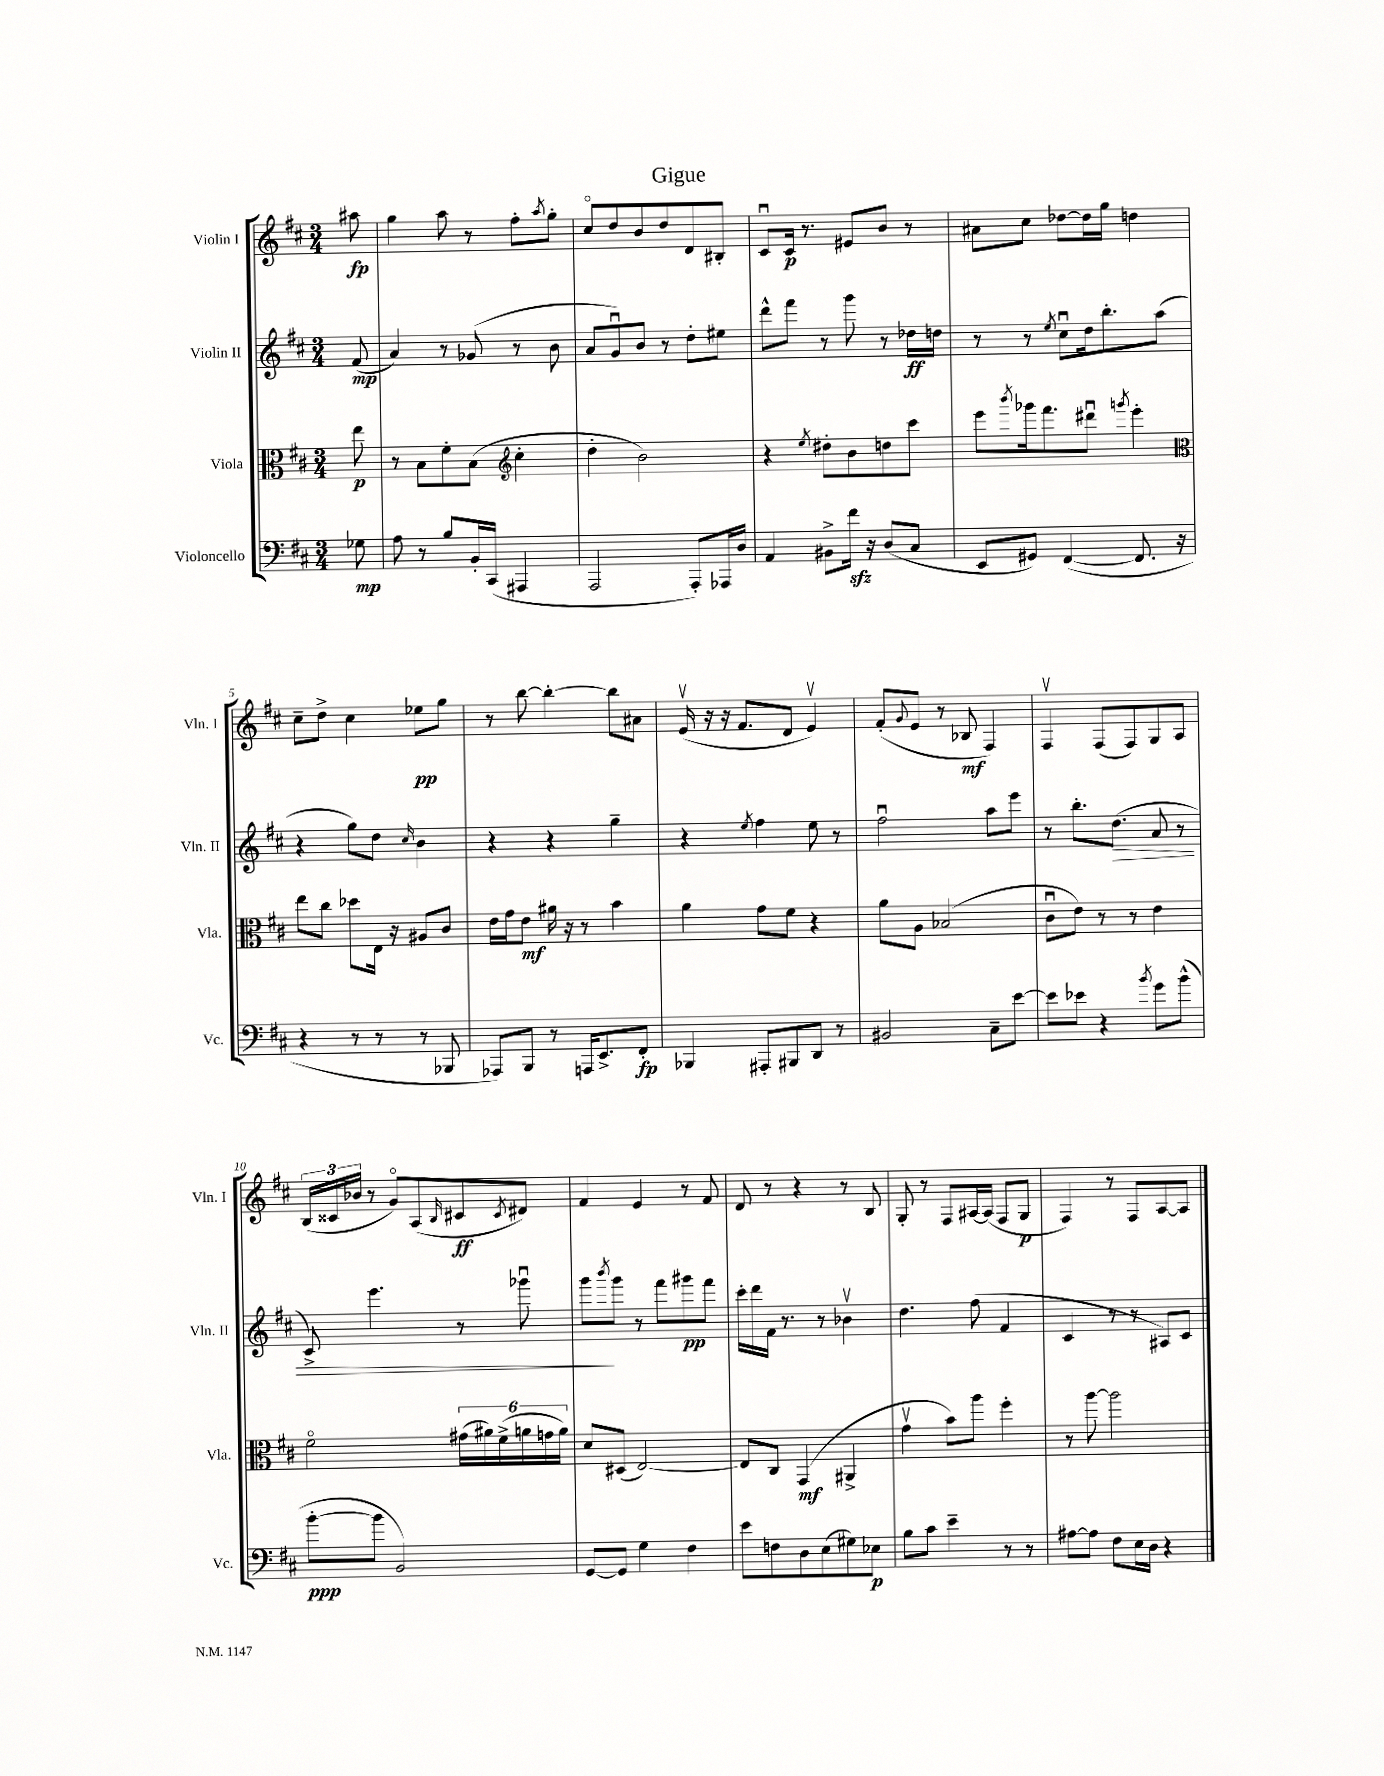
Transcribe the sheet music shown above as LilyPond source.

\header { title = "Gigue" }
<<
\new StaffGroup <<
\new Staff = "s0" \with { instrumentName = "Violin I" shortInstrumentName = "Vln. I" } {
    \clef treble \key d \major \numericTimeSignature \time 3/4 \partial 8
    ais''8\fp |
    g''4 a''8 r8 fis''8-. \acciaccatura { a''8 } g''8-. |
    cis''8\flageolet d''8 b'8 d''8 d'8 bis8-. |
    cis'8\downbow cis'16\p r8. eis'8 b'8 r8 |
    ais'8 cis''8 des''8~ des''16 g''16 d''4 |
    cis''8-- d''8-> cis''4 ees''8\pp g''8 |
    r8 b''8~ b''4~-. b''8 ais'8 |
    e'16\upbow( r16 r16 fis'8. d'8 e'4\upbow) |
    fis'8-.( \appoggiatura { g'8 } e'8 r8 bes8\mf fis4) |
    fis4\upbow fis8( fis8) g8 a8 |
    \tuplet 3/2 { b16( cisis'16 bes'16 } r8 g'8\flageolet) a8( \grace { b16 } cis'8\ff \acciaccatura { cis'8 } dis'8) |
    fis'4 e'4 r8 fis'8 |
    d'8 r8 r4 r8 b8 |
    g8-. r8 fis8 ais16~ ais16( fis8 g8\p |
    fis4) r8 fis8 a8~ a8 \bar "|." |
}
\new Staff = "s1" \with { instrumentName = "Violin II" shortInstrumentName = "Vln. II" } {
    \clef treble \key d \major \numericTimeSignature \time 3/4 \partial 8
    fis'8\mp( |
    a'4) r8 ges'8( r8 b'8 |
    a'8 g'8\downbow) b'8 r8 d''8-. eis''8 |
    d'''8-^ fis'''8 r8 g'''8 r8 des''16\ff d''16 |
    r8 r8 \acciaccatura { e''8 } cis''8\downbow d''16 b''8.-. a''8( |
    r4 g''8) d''8 \grace { cis''16 } b'4 |
    r4 r4 g''4-- |
    r4 \acciaccatura { e''8 } fis''4 e''8 r8 |
    fis''2\downbow a''8 e'''8 |
    r8 b''8.-. d''8.\>( a'8 r8 |
    cis'8->) e'''4. r8 ges'''8\downbow |
    g'''8\! \acciaccatura { b'''8 } g'''8 r8 fis'''8 gis'''8\pp fis'''8 |
    cis'''16-. d'''16 fis'16 r8. r8 bes'4\upbow |
    d''4. fis''8( fis'4 |
    cis'4 r8 r8 ais8) cis'8 \bar "|." |
}
\new Staff = "s2" \with { instrumentName = "Viola" shortInstrumentName = "Vla." } {
    \clef alto \key d \major \numericTimeSignature \time 3/4 \partial 8
    e''8\p |
    r8 b8 fis'8-. b8( \clef treble cis''4-. |
    d''4-. b'2) |
    r4 \acciaccatura { e''8 } dis''8-. b'8 d''8 cis'''8 |
    e'''8 \acciaccatura { b'''8 } ges'''16 fis'''8. dis'''8\downbow \acciaccatura { g'''8 } e'''4-. |
    \clef alto e''8 cis''8 des''8 e16 r16 ais8 cis'8 |
    e'16 g'16 e'8\mf ais'16 r16 r8 b'4 |
    a'4 g'8 fis'8 r4 |
    a'8 a8 bes2( |
    cis'8\downbow e'8) r8 r8 e'4 |
    fis'2\flageolet \tuplet 6/4 { gis'16( ais'16) fis'16->( a'16 g'16 a'16) } |
    d'8 dis8( e2~) |
    e8 cis8 g,4\mf( ais,4-> |
    g'4\upbow b'8) a''8 fis''4-. |
    r8 a''8~ a''2 \bar "|." |
}
\new Staff = "s3" \with { instrumentName = "Violoncello" shortInstrumentName = "Vc." } {
    \clef bass \key d \major \numericTimeSignature \time 3/4 \partial 8
    ges8\mp |
    a8 r8 b8 b,16-. cis,16( ais,,4 |
    a,,2 a,,8-.) aes,,16 d16 |
    a,4 bis,8-> fis'16\sfz r16 d8( cis8 |
    e,8 gis,8) fis,4~( fis,8. r16 |
    r4 r8 r8 r8 bes,,8 |
    aes,,8) b,,8 r8 a,,16 e,8.-> fis,8-.\fp |
    bes,,4 ais,,8-. bis,,8 d,8 r8 |
    bis,2 cis8-- e'8~ |
    e'8 ees'8 r4 \acciaccatura { b'8 } g'8 b'8-^( |
    b'8~-.\ppp b'8 b,2) |
    g,8~ g,8 g4 fis4 |
    e'8 f8 d8 e8( gis8) ees8\p |
    b8 cis'8 e'4-- r8 r8 |
    ais8~ ais8 fis8 e16 d16 r4 \bar "|." |
}
>>
>>
